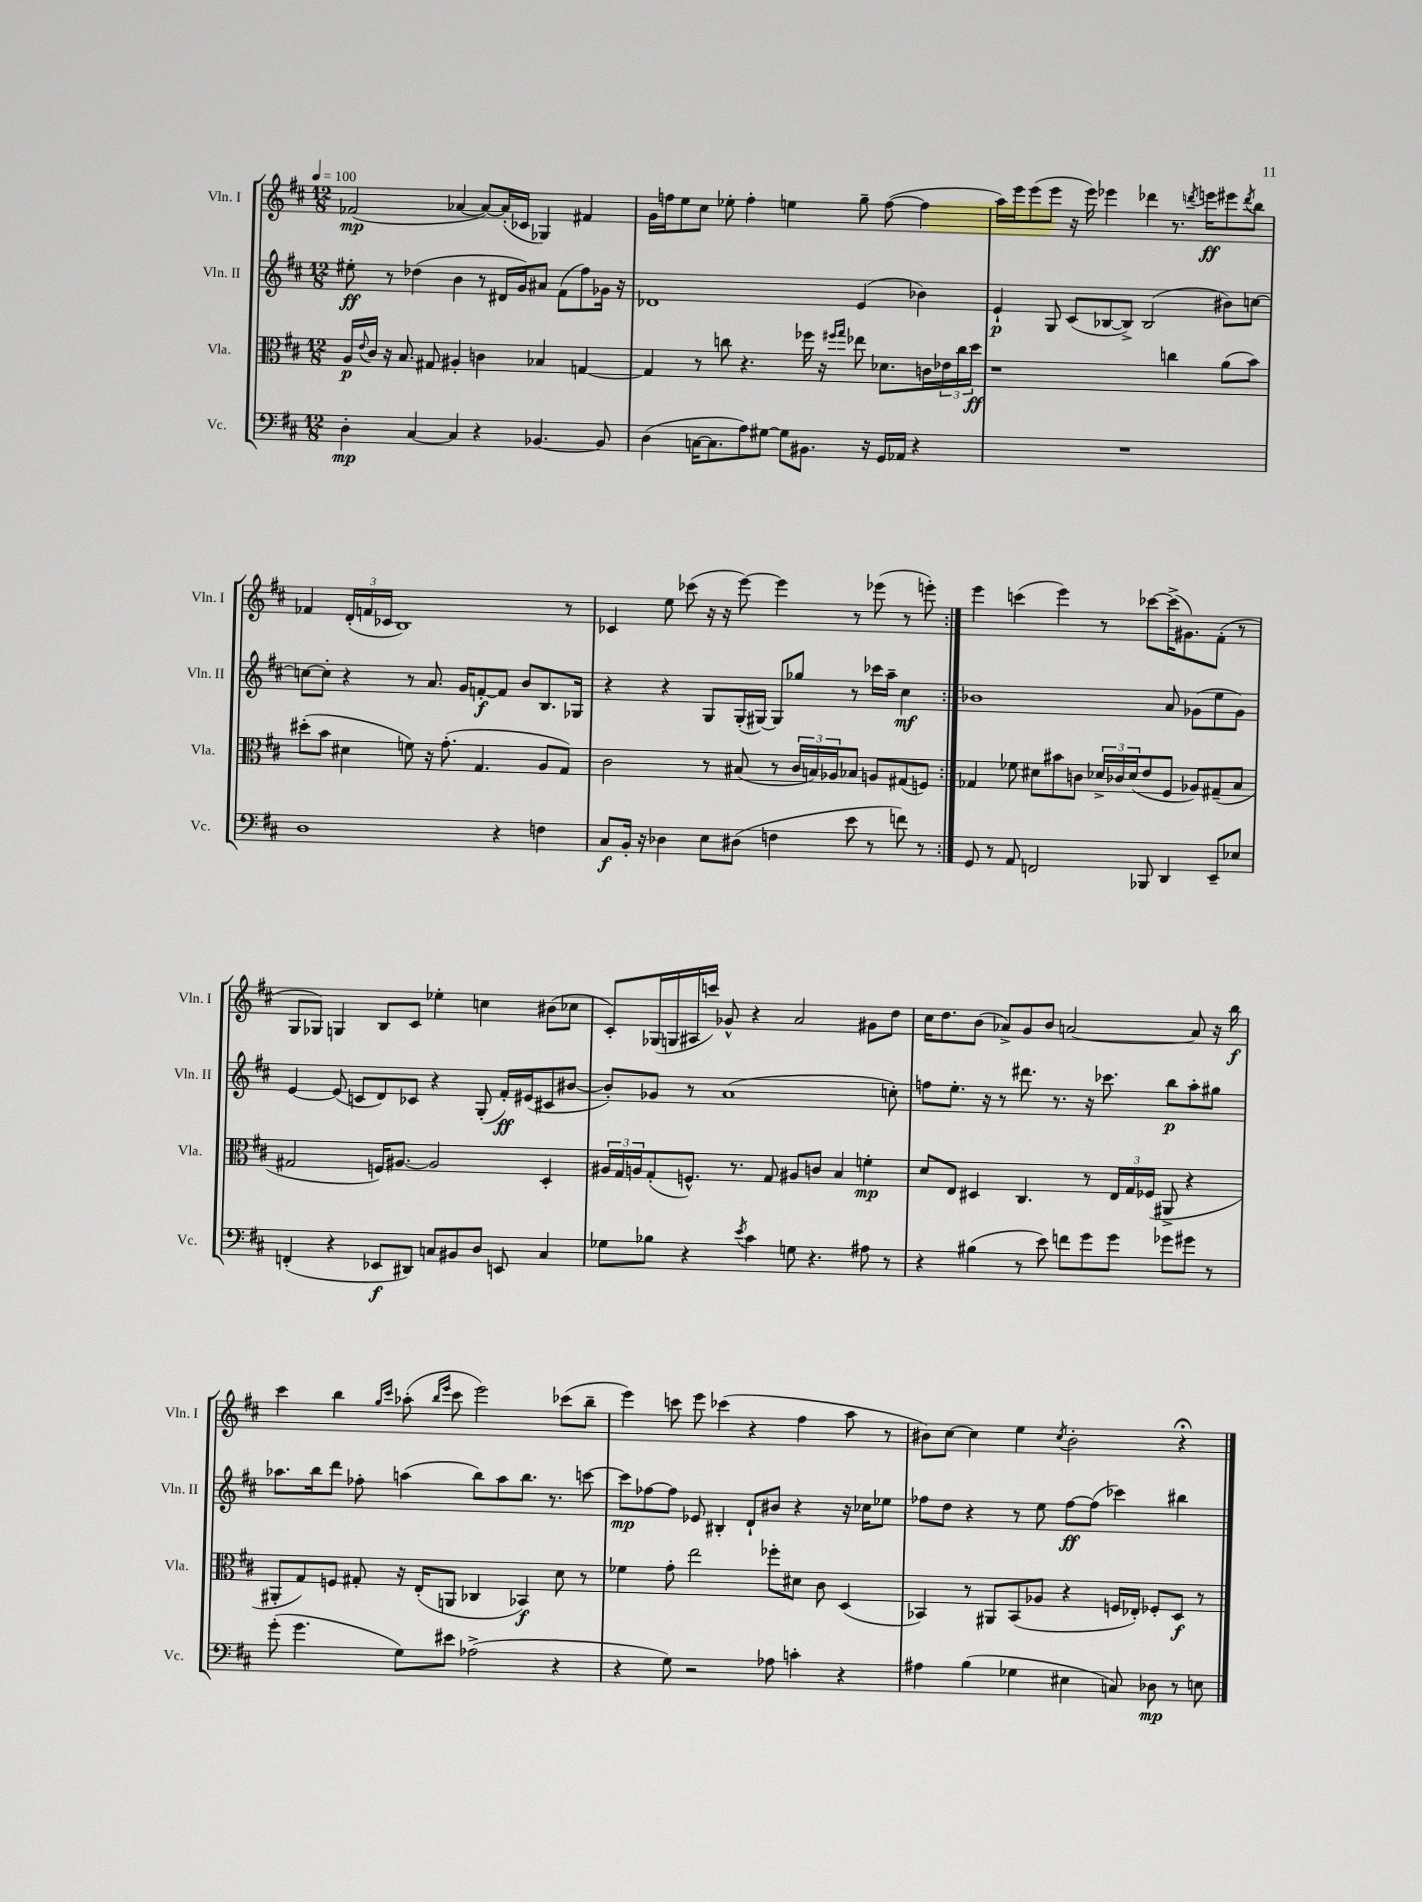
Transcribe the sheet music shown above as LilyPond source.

<<
\new StaffGroup <<
\new Staff = "s0" \with { instrumentName = "Vln. I" shortInstrumentName = "Vln. I" } {
    \clef treble \key d \major \numericTimeSignature \time 12/8 \tempo 4 = 100
    \repeat volta 2 { fes'2\mp( aes'4~ aes'8~) aes'16-.( ces'16 ges4) fis'4 |
    g'16 f''16 e''8 cis''8 ees''8-. f''4-. e''4 g''8-- f''8~( f''4 |
    a''16) e'''16 e'''8( e'''8 r16 e'''16) ees'''4 des'''4 r8. \acciaccatura { d'''8 } e'''16\ff eis'''8 \acciaccatura { d'''8 } b''8 |
    fes'4 \tuplet 3/2 { d'16-.( f'16 ces'16 } b1) r8 |
    ces'4 e''8 ces'''8( r16 r16 e'''8~) e'''4 r8 ees'''8( r8 e'''8-.) | }
    e'''4 c'''4( e'''4) r8 ces'''8~ ces'''16->( gis'8.) fis'8-.( r8 |
    g8 ges8) g4 b8 cis'8 ees''4-. c''4 bis'8( ces''8 |
    cis'8-.) ges16( g16 ais16 c'''16) ges'8-^ r4 a'2 gis'8 d''8 |
    cis''16 d''8. b'8( aes'8->) g'8 b'8 a'2~ a'8 r16 b''16\f |
    cis'''4 b''4 \grace { g''16 cis'''16 } aes''8-.( \grace { b''16 e'''16 } cis'''8 e'''2) ces'''8( b''8-- |
    e'''4) c'''8 e'''8 ces'''4( r4 fis''4 a''8 r8 |
    bis'8) cis''8~ cis''4 e''4 \acciaccatura { cis''8 } bis'2-. r4\fermata \bar "|." |
}
\new Staff = "s1" \with { instrumentName = "Vln. II" shortInstrumentName = "Vln. II" } {
    \clef treble \key d \major \numericTimeSignature \time 12/8
    \repeat volta 2 { eis''8-.\ff r8 des''4( b'4 r8 dis'16 g'16) ais'8 fis'8( fis''8) ges'16 r16 |
    des'1 e'4( bes'4) |
    e'4-!\p g8 cis'8( bes8~ bes8->) bes2( bis'8) c''8~ |
    c''8~ c''8-. r4 r8 a'8. g'16 f'8~-.\f f'8 b'8 b8. ges16 |
    r4 r4 g8 g16-.( gis16~) gis8 ges''8 r8 ces'''16 a''16-- cis''4\mf | }
    bes'1 a'8 ges'8( e''8 ges'8) |
    e'4~ e'8( c'8 d'8) ces'8 r4 g8-.( fis'16-.\ff) eis'16( cis'8 bis'8~ |
    bis'8-.) ges'8 r8 a'1( c''8-.) |
    f''8 e''8.-. r16 r8 dis'''8. r8. r16 ces'''8. b''8\p a''8-. gis''8 |
    aes''8. b''16 d'''8 fes''8-. a''4( b''8) a''8 b''8. r8. c'''8~ |
    c'''8\mp fes''8~ fes''8 ees'8 bis4-. d'8-! bis'8 r4 r16 ces''16 ees''8 |
    fes''8 d''8 r4 r8 e''8 fes''8~\ff fes''8( ces'''4) bis''4 \bar "|." |
}
\new Staff = "s2" \with { instrumentName = "Vla." shortInstrumentName = "Vla." } {
    \clef alto \key d \major \numericTimeSignature \time 12/8
    \repeat volta 2 { a16\p \appoggiatura { e'8 } cis'16 r16 b8. gis8 ais4-. c'4 bes4 g4~ |
    g4 r8 c''8 r4. fes''16 r16 \grace { fis''16 g''16 } ees''8 des'8. c'16 \tuplet 3/2 { ees'16 c''16 d''16\ff } |
    r1 c''4 a'8( b'8) |
    dis''8-.( b'8 dis'4 f'8) r16 g'8.-.( g4. a8 g8) |
    cis'2 r8 bis8( r8 \tuplet 3/2 { cis'16 b16) aes16 } bes8 a8 gis8( f8) | }
    ges4 fes'8 dis'8 bis'8 c'8 \tuplet 3/2 { des'16-> ces'16 des'16( } e'8 fis8 aes8) gis8--( b8 |
    gis2 f16) ais8.~ ais2 d4-. |
    \tuplet 3/2 { ais16 g16 a16 } g8-.( f8.-^) r8. g8 ais8 c'8 b4 f'4-.\mp |
    d'8 e8 dis4 cis4. r8 \tuplet 3/2 { e16 g16 fes16( } ais,8-> r4 |
    ais,8-. g8) f8 gis8-. r16 e16-.( a,8 ces4 bes,4\f) d'8 r8 |
    fes'4 g'8-. e''2 fes''8-. dis'8 cis'8 d4( |
    bes,4) r8 ais,8 bes,8( aes8 r4 f16 ees16-.) fes8-. d8\f r8 \bar "|." |
}
\new Staff = "s3" \with { instrumentName = "Vc." shortInstrumentName = "Vc." } {
    \clef bass \key d \major \numericTimeSignature \time 12/8
    \repeat volta 2 { d4-.\mp cis4~ cis4 r4 bes,4.~ bes,8 |
    d4( c16~ c8. a8) gis8~ gis8 bis,8. r16 g,16 aes,16 r4 |
    R1. |
    d1 r4 f4 |
    cis8\f b,16-. r16 des4 e8 dis8( f4 e'8 r8 f'8) r8 | }
    g,8 r8 a,8 f,2 bes,,8 d,4 e,8-- ees8 |
    f,4-.( r4 ees,8\f dis,8) c8 bis,8 d8 e,8 c4 |
    ges8 bes8 r4 \acciaccatura { e'8 } cis'4 g8 r4. ais8 r8 |
    r4 bis4( r8 e'8) f'8 g'8 g'8 ges'8 gis'8 r8 |
    g'8-.( g'4. g8) eis'8 aes2->( r4 |
    r4 g8) r2 aes8 c'4-. r4 |
    ais4 b4( ges4 eis4 c8) des8\mp r8 e8 \bar "|." |
}
>>
>>
\layout { \context { \Score \remove "Bar_number_engraver" } }
